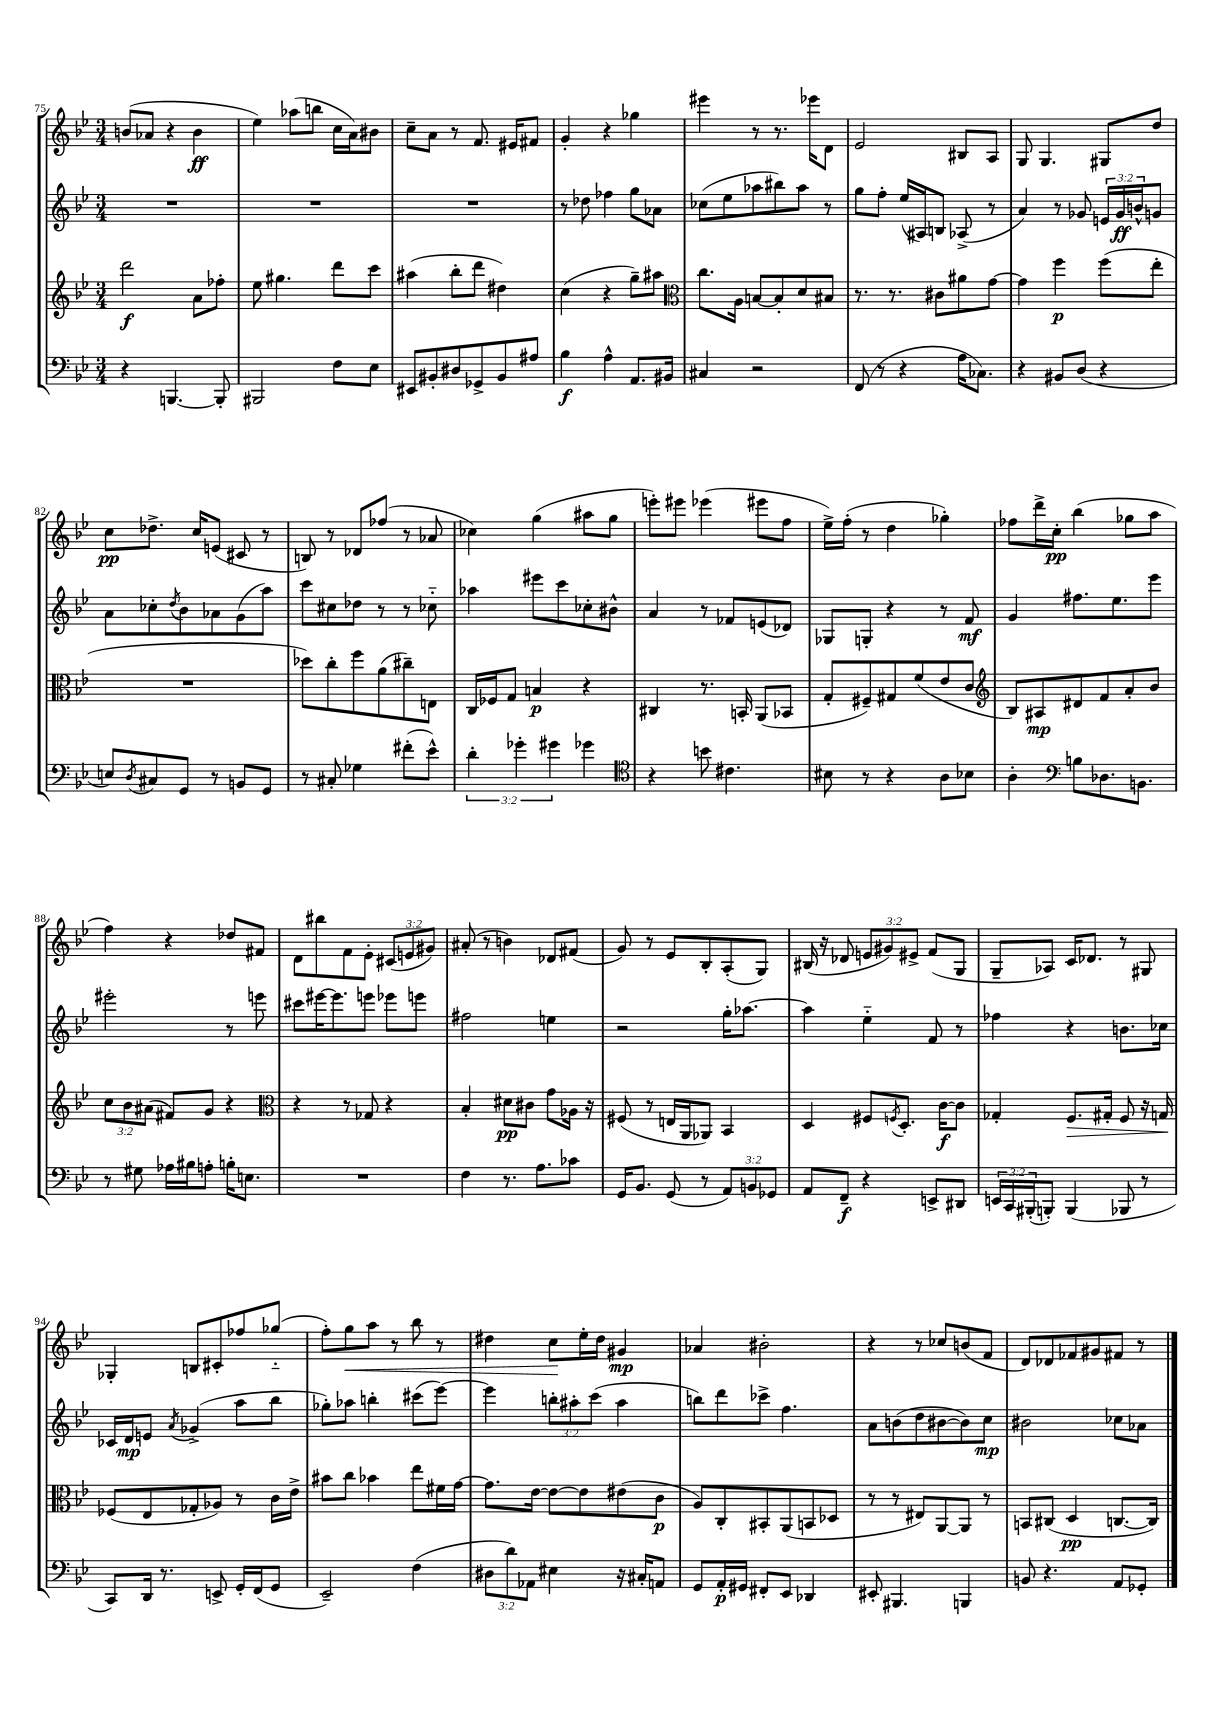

**kern	**kern	**kern	**kern
*staff4	*staff3	*staff2	*staff1
*clefF4	*clefG2	*clefG2	*clefG2
*k[b-e-]	*k[b-e-]	*k[b-e-]	*k[b-e-]
*M3/4	*M3/4	*M3/4	*M3/4
4r	2ddd\	2.r	(8b/L
.	.	.	8a-/J
[4.BBB/	.	.	4r
.	8a\L	.	4b\
8BBB'/]	8ff-'\J	.	.
=	=	=	=
2BBB#/	8ee-\	2.r	4ee-\)
.	4.gg#\	.	.
.	.	.	(8aa-\L
.	.	.	8bb\J
8F\L	8ddd\L	.	16cc\LL
.	.	.	16a\J)
8E-\J	8ccc\J	.	8b#\J
=	=	=	=
8EE#/L	(4aa#\	2.r	8cc~\L
8BB#'/	.	.	8a\J
8D#/	8bb-'\L	.	8r
8GG-^/	8ddd\J	.	8.f/
8BB#/	4dd#\)	.	.
.	.	.	16e#/LK
8A#/J	.	.	8f#/J
=	=	=	=
4B-\	(4cc\	8r	4g'/
.	.	8dd-\	.
4A^^\	4r	4ff-\	4r
8.AA/L	8gg~\L)	8gg\L	4gg-\
.	8aa#\J	8a-\J	.
16BB#/Jk	.	.	.
=	=	=	=
*	*clefC3	*	*
4C#/	8.cc\L	(8cc-\L	4eee#\
.	.	8ee-\	.
.	16A\Jk	.	.
2r	[8B/L	8aa-\	8r
.	8B'/]	8bb#\)	8.r
.	8d/	8aa-\J	.
.	.	.	16eee-\LK
.	8B#/J	8r	8d\J
=	=	=	=
(8FF/	8.r	8gg\L	2e-/
8r	.	8ff'\J	.
.	8.r	.	.
4r	.	(16ee-/LL	.
.	.	16A#/J)	.
.	8c#\L	8B/J	.
16A\LK	8a#\	(8A-^/	8B#/L
8.C-\J)	.	.	.
.	[8g\J	8r	8A/J
=	=	=	=
4r	4g\]	4a/)	8G/
.	.	.	4.G/
8BB#/L	4ff\	8r	.
(8D/J	.	8g-/	.
4r	(8ff\L	24e/LL	8G#/L
.	.	24g-/	.
.	.	24b^^/J	.
.	8ee-'\J	8g/J	8dd/J
=	=	=	=
8E/L)	2.r	8a\L	8cc\L
8qD/	.	.	.
8C#/	.	8cc-'\	8.dd-^\J
.	.	8qdd/	.
8GG/J	.	8b-\	.
.	.	.	16cc/LK
8r	.	8a-\	(8e/J
8BB/L	.	(8g\	8c#/
8GG/J	.	8aa\J)	8r
=	=	=	=
8r	8dd-\L)	8ccc\L	8B/)
8C#'/	8cc'\	8cc#\	8r
4G-\	8ff\	8dd-\J	8d-/L
.	(8a\	8r	(8ff-/J
(8f#'\L	8cc#~\)	8r	8r
8e-^^\J)	8E\J	8cc-'~\	8a-/
=	=	=	=
6d'\	16C/LL	4aa-\	4cc-\)
.	16F-/J	.	.
.	8G/J	.	.
6g-'\	.	.	.
.	4B/	8eee#\L	(4gg\
6g#\	.	.	.
.	.	8ccc\	.
4g-\	4r	8cc-'\	8aa#\L
.	.	8b#^^\J	8gg\J
=	=	=	=
*clefC4	*	*	*
4r	4C#/	4a/	8eee'\L)
.	.	.	8eee#\J
8b\	8.r	8r	(4eee-\
4.c#\	.	8f-/L	.
.	16BB'/	.	.
.	(8AA/L	(8e/	8eee#\L
.	8BB-/J	8d-/J)	8ff\J
=	=	=	=
8B#\	8G'/L	8G-/L	16ee-^\LL)
.	.	.	(16ff'\JJ
8r	8F#~/)	8G'/J	8r
4r	8G#/	4r	4dd\
.	(8f/	.	.
8A\L	8e-/	8r	4gg-'\)
8B-\J	8c/J	8f/	.
=	=	=	=
*	*clefG2	*	*
4A'\	8B-/L)	4g/	8ff-\L
.	8A#/	.	16ddd^\L
.	.	.	16cc'\JJ
*clefF4	*	*	*
8B\L	8d#/	8.ff#\L	(4bb-\
8.D-\	8f/	.	.
.	.	8.ee-\	.
.	8a'/	.	8gg-\L
8.BB\J	.	.	.
.	8b-/J	8eee-\J	8aa\J
=	=	=	=
8r	12cc\L	2eee#'\	4ff\)
.	12b-\	.	.
8G#\	.	.	.
.	(12a#\J	.	.
16A-\LL	8f#/L)	.	4r
16B#\J	.	.	.
8A'\J	8g/J	.	.
16B'\LK	4r	8r	8dd-/L
8.E\J	.	.	.
.	.	8eee\	8f#/J
=	=	=	=
*	*clefC3	*	*
2.r	4r	8ccc#\L	8d\L
.	.	[16eee#\K	8bb#\
.	.	8.eee#\]	.
.	8r	.	8f\
.	8G-/	8eee\J	8e-'\J
.	4r	8eee-\L	(12c#/L
.	.	.	12e/
.	.	8eee\J	.
.	.	.	12g#/J)
=	=	=	=
4F\	4B-'/	2ff#\	(8a#'/
.	.	.	8r
8.r	8d#\L	.	4b\)
.	8c#\J	.	.
8.A\L	.	.	.
.	8g\L	4ee\	8d-/L
8c-\J	16A-\Jk	.	(8f#/J
.	16r	.	.
=	=	=	=
16GG/LK	(8F#/	2r	8g/)
8.BB-/J	.	.	.
.	8r	.	8r
(8GG/	16E/LL	.	8e-/L
.	16AA/J	.	.
8r	8AA-/J)	.	8B-'/
12AA/L)	4BB-/	16gg'\LK	(8A'/
.	.	[8.aa-\J	.
12BB/	.	.	.
.	.	.	8G/J)
12GG-/J	.	.	.
=	=	=	=
8AA/L	4D/	4aa-\]	(16B#/
.	.	.	16r
8FF~/J	.	.	8d-/
4r	8F#/L	4ee-'~\	12e/L
.	.	.	12g#/)
.	8qF/	.	.
.	8.D'/J	.	.
.	.	.	12e#^/J
8EE^/L	.	8f/	(8f/L
.	[16c\LK	.	.
8DD#/J	8c\]J	8r	8G/J
=	=	=	=
24EE/LL	4G-'/	4ff-\	8G~/L
24CC/	.	.	.
(24BBB#'/J	.	.	.
8BBB'/J)	.	.	8A-/J)
(4BBB/	8.F/L	4r	16c/LK
.	.	.	8.d-/J
.	16G#'/Jk	.	.
8BBB-/	8F/	8.b\L	8r
8r	16r	.	8G#/
.	16G/	16cc-\Jk	.
=	=	=	=
8CC/L)	(8F-/L	16c-/LL	4G-'/
.	.	16d/J	.
16DD/Jk	8E-/	8e/J	.
8.r	.	.	.
.	.	8qa/	.
.	8G-'/	(4g-^/	8B/L
8EE^/	8A-/J)	.	8c#'/
16GG'/LL	8r	8aa\L	8ff-/
(16FF/J	.	.	.
8GG/J	16c\LL	8bb-\J	(8gg-'~/J
.	16e-^\JJ	.	.
=	=	=	=
2EE-~/)	8b#\L	8gg-'\L)	8ff'\L)
.	8cc\J	8aa-\J	8gg\
.	4b-\	4bb'\	8aa\J
.	.	.	8r
(4F\	8ee-\L	(8ccc#\L	8bb-\
.	16f#\L	[8eee-\J)	8r
.	[16g\JJ	.	.
=	=	=	=
12D#\L	8.g\]L	4eee-\]	4dd#\
12d\)	.	.	.
12AA-\J	.	.	.
.	[16e-\Jk	.	.
4E#\	8e-\_L	12bb'\L	8cc\L
.	.	12aa#'\	.
.	8e-\]	.	16ee-'\L
.	.	(12ccc\J	.
.	.	.	16dd#\JJ
16r	(8e#\	4aa#\	4g#/
16C#'/LK	.	.	.
8AA/J	8c\J	.	.
=	=	=	=
8GG/L	8A/L)	8bb\L)	4a-/
16AA'/L	8C'/	8ddd\	.
16GG#/JJ	.	.	.
8FF#'/L	8BB#'/	8ccc-^\J	2b#'\
8EE-/J	(8AA/	4.ff\	.
4DD-/	8BB/	.	.
.	8D-/J	.	.
=	=	=	=
8EE#'/	8r	8a\L	4r
4.BBB#/	8r	(8b\	.
.	8E#/L)	8dd\	8r
.	[8AA/	[8b#\	8cc-/L
4BBB/	8AA/]J	8b#\])	(8b/
.	8r	8cc\J	8f/J
=	=	=	=
8BB/	8BB/L	2b#\	8d/L)
4.r	(8C#/J	.	8d-/
.	4D/	.	8f-/
.	.	.	8g#/
8AA/L	[8.C/L	8cc-\L	8f#/J
8GG-'/J	.	8a-\J	8r
.	16C/]Jk)	.	.
==	==	==	==
*-	*-	*-	*-
